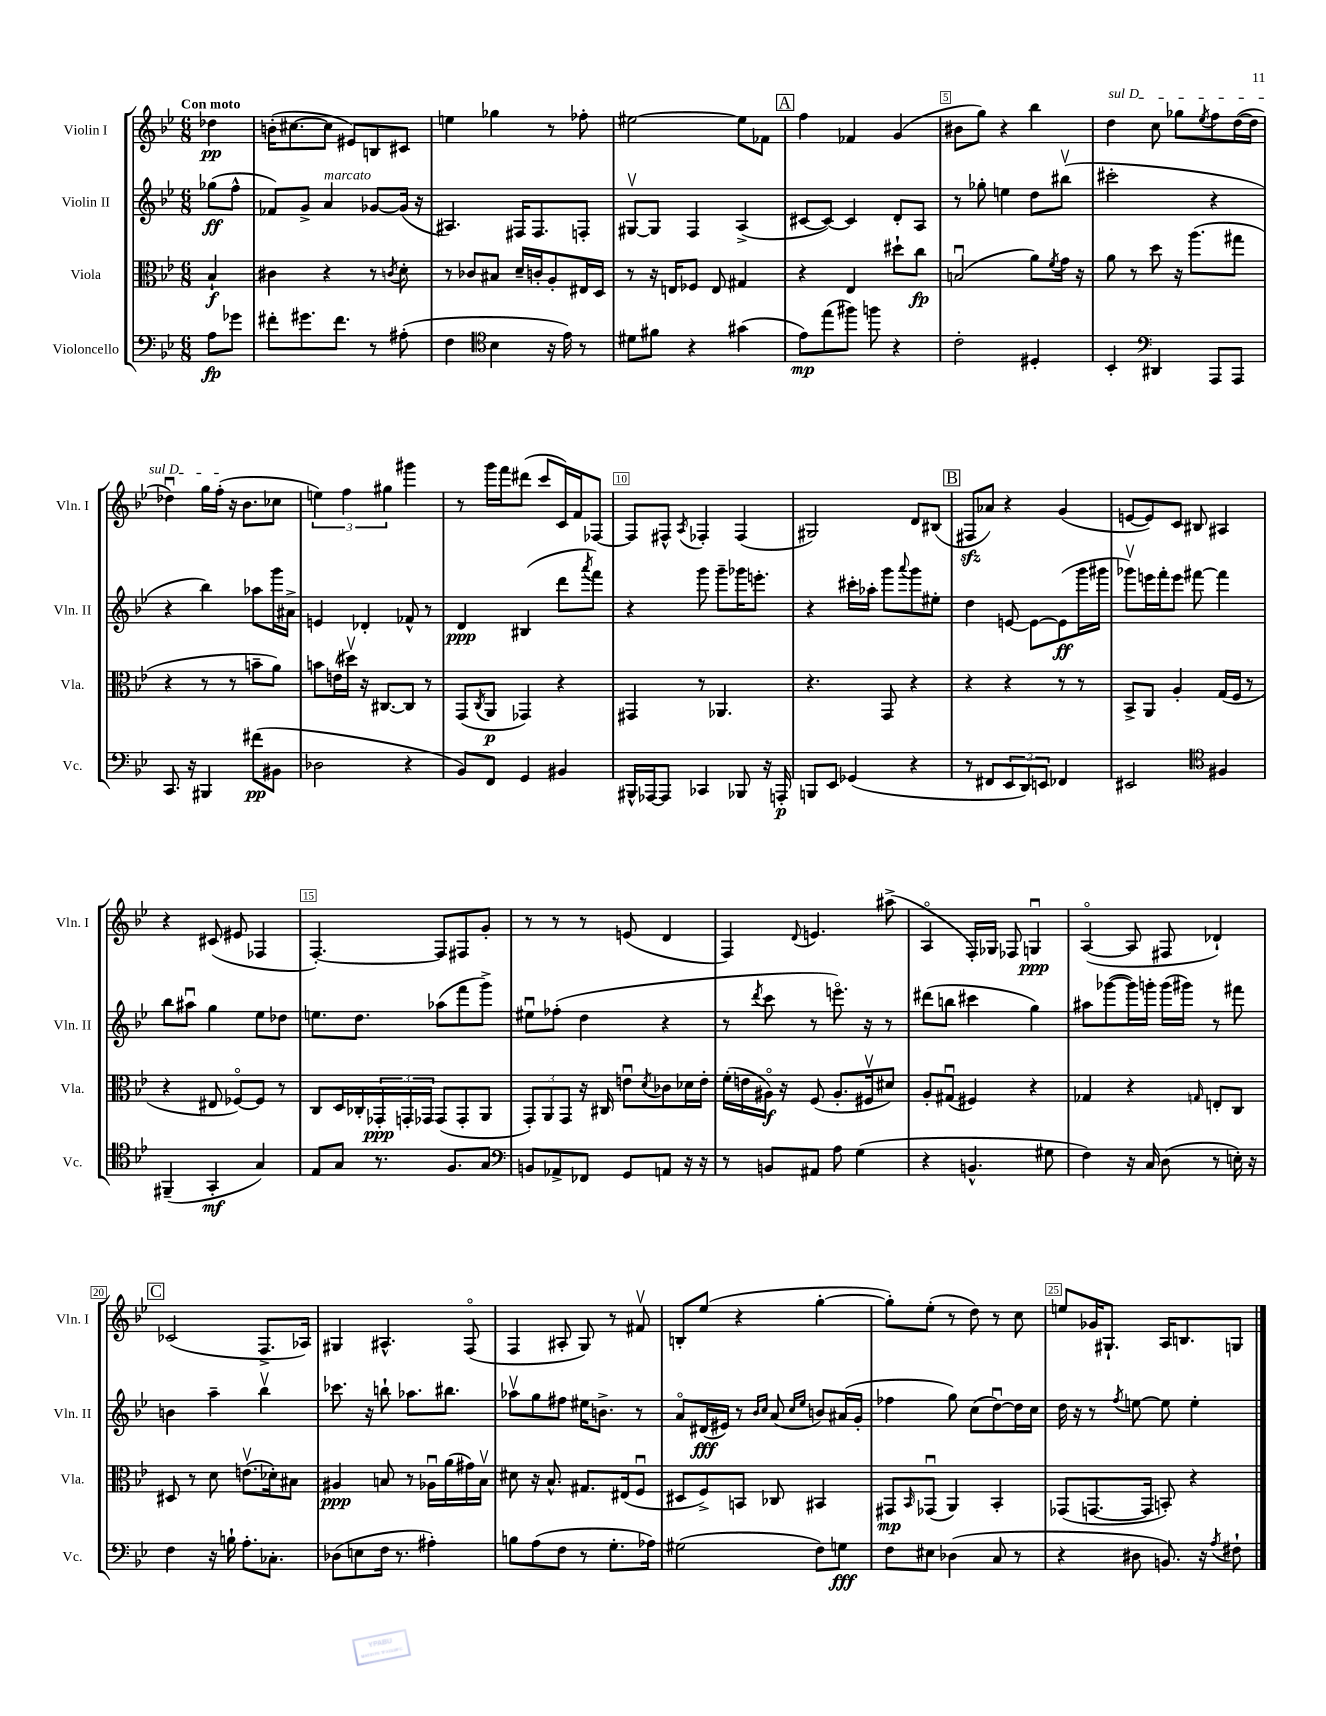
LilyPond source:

<<
\new StaffGroup <<
\new Staff = "s0" \with { instrumentName = "Violin I" shortInstrumentName = "Vln. I" } {
    \clef treble \key bes \major \numericTimeSignature \time 6/8 \partial 4 \tempo "Con moto"
    des''4\pp |
    b'16-.( cis''8.~ cis''8 eis'8) b8 cis'8 |
    e''4 ges''4 r8 fes''8-. |
    eis''2~ eis''8 fes'8 |
    \mark \markup { \box "A" } f''4 fes'4 g'4( |
    bis'8 g''8) r4 bes''4 |
    \once \override TextSpanner.bound-details.left.text = \markup { \italic "sul D" } d''4\startTextSpan c''8 ges''8 \acciaccatura { ees''8 } f''8 d''16~( d''16 |
    des''4\downbow) g''16 f''16-.\stopTextSpan( r16 bes'8. ces''8 |
    \tuplet 3/2 { e''4) f''4 gis''4 } gis'''4 |
    r8 g'''16 f'''16 dis'''8( c'''8 c'16) f'16 fes8~ |
    fes8 fis8-^ \acciaccatura { a8 } fes4-. fes4( |
    gis2) d'8 bis8( |
    \mark \markup { \box "B" } fis8\sfz aes'8) r4 g'4( |
    e'8~ e'8) c'8 bis8 ais4 |
    r4 cis'8( eis'8 fes4 |
    f4.~-.) f8 fis8 g'8-. |
    r8 r8 r8 e'8( d'4 |
    f4) \appoggiatura { d'8 } e'4. ais''8->( |
    a4\flageolet f16-.) ges16 fes8 g4\downbow\ppp |
    a4~\flageolet( a8 fis8 des'4-!) |
    \mark \markup { \box "C" } ces'2( f8.-> aes16) |
    gis4 ais4.-^ f8\flageolet( |
    f4 ais8-. g8) r8 fis'8\upbow |
    b8-. ees''8( r4 g''4~-. |
    g''8-.) ees''8-.( r8 d''8) r8 c''8 |
    e''8 ges'16 gis8.-! a16 b8. g8 \bar "|." |
}
\new Staff = "s1" \with { instrumentName = "Violin II" shortInstrumentName = "Vln. II" } {
    \clef treble \key bes \major \numericTimeSignature \time 6/8 \partial 4
    ges''8\ff( f''8-^ |
    fes'8) g'8-> a'4^\markup { \italic "marcato" } ges'8~ ges'16( r16 |
    ais4.) fis16 fis8. f8-. |
    gis8~\upbow gis8 f4 a4->( |
    \mark \markup { \box "A" } cis'8~ cis'8~) cis'4 d'8-. a8 |
    r8 ges''8-. e''4 d''8 bis''8\upbow( |
    cis'''2-. r4 |
    r4 bes''4) aes''8 g'''16 ais'16-> |
    e'4 des'4-. fes'8-^ r8 |
    d'4\ppp bis4( d'''8 \acciaccatura { a'''8 } f'''8) |
    r4 g'''8 g'''8-- ges'''16 e'''8.-. |
    r4 cis'''16-. aes''16-. g'''8 \appoggiatura { a'''8 } g'''8 eis''8-. |
    \mark \markup { \box "B" } d''4 e'8~ e'8~ e'8\ff( g'''16 gis'''16 |
    ges'''8\upbow) e'''16 f'''16-. e'''8 fis'''8~ fis'''4 |
    bes''8 ais''8\downbow g''4 ees''8 des''8 |
    e''8. d''8. aes''8( f'''8 g'''8->) |
    eis''8\downbow fes''8-.( d''4 r4 |
    r8 \acciaccatura { d'''8 } c'''8 r8 e'''8.\flageolet) r16 r8 |
    dis'''8( b''8 cis'''4 g''4) |
    ais''8 ges'''8~( ges'''16) g'''16-. g'''16( gis'''16) r8 fis'''8 |
    \mark \markup { \box "C" } b'4 a''4-- bes''4\upbow |
    ces'''8. r16 b''8-! aes''8. bis''8. |
    aes''8\upbow g''8 fis''8 eis''16 b'8.-> r8 |
    a'8\flageolet dis'16\fff( eis'16) r8 \grace { bes'16 c''16 } a'8( \grace { c''16 ees''16 } b'8) ais'16( g'16-. |
    fes''4 g''8) c''8( d''8~\downbow) d''16 c''16 |
    d''16 r16 r8 \acciaccatura { f''8 } e''8~ e''8 e''4-. \bar "|." |
}
\new Staff = "s2" \with { instrumentName = "Viola" shortInstrumentName = "Vla." } {
    \clef alto \key bes \major \numericTimeSignature \time 6/8 \partial 4
    bes4-!\f |
    cis'4 r4 r8 \acciaccatura { c'8 } d'8-. |
    r8 ces'8 bis8 d'16-- c'16-. a8-. eis16 d16 |
    r8 r16 e16 fes8 e8 gis4 |
    \mark \markup { \box "A" } r4 ees4 dis''8-! c''8\fp |
    b2\downbow( a'8) \acciaccatura { f'8 } g'16 r16 |
    a'8 r8 d''8 r16 a''8.( gis''8 |
    r4 r8 r8 b'8-- a'8) |
    b'8 e'16( dis''16\upbow) r16 cis8.~ cis8 r8 |
    g,8( \acciaccatura { c8 } a,8\p ges,4) r4 |
    gis,4 r8 aes,4. |
    r4. g,8 r4 |
    \mark \markup { \box "B" } r4 r4 r8 r8 |
    bes,8-> a,8 a4-. g16( f16 r8 |
    r4 eis8 fes8~\flageolet) fes8 r8 |
    c8 d16 ces16-. \tuplet 3/2 { ges,16-.\ppp g,16-. ges,16 } ges,8( ges,8-. a,8 |
    \tuplet 3/2 { g,8-.) a,8 g,8 } r16 cis16 e'8\downbow \acciaccatura { d'8 } ces'8 des'16 e'16-. |
    f'16-.( e'16 ais16\flageolet\f) r16 f8( ais8.-. fis16\upbow dis'8) |
    a8-. gis8\downbow( fis4) r4 |
    ges4 r4 \grace { g16 } e8-. c8 |
    \mark \markup { \box "C" } dis8 r8 d'8 e'8.\upbow( des'16-.) bis8 |
    ais4\ppp b8 r8 aes16\downbow a'16( gis'16) b16\upbow |
    dis'8 r16 bes8.-^ gis8. eis16( f8\downbow |
    dis8 f8->) b,8 ces8 bis,4 |
    gis,8\mp \grace { bes,16 } ges,8\downbow( a,4) bes,4-. |
    ges,8( g,8.~ g,16 b,8-.) r4 \bar "|." |
}
\new Staff = "s3" \with { instrumentName = "Violoncello" shortInstrumentName = "Vc." } {
    \clef bass \key bes \major \numericTimeSignature \time 6/8 \partial 4
    a8\fp ges'8 |
    fis'8-. gis'8. fis'8. r8 ais8-.( |
    f4 \clef tenor bes4 r16 ees'16) r8 |
    dis'8 fis'8 r4 gis'4( |
    \mark \markup { \box "A" } ees'8\mp) ees''8( fis''8) f''8 r4 |
    c'2-. dis4-. |
    bes,4-. \clef bass dis,4 a,,8 a,,8 |
    c,8. r16 bis,,4 fis'8\pp( bis,8 |
    des2 r4 |
    bes,8) f,8 g,4 bis,4 |
    bis,,16-^ aes,,16~ aes,,8 ces,4 bes,,8 r16 a,,16-.\p |
    b,,8 ees,8 ges,4( r4 |
    \mark \markup { \box "B" } r8 fis,8 \tuplet 3/2 { ees,8 d,8) e,8 } fes,4 |
    eis,2 \clef tenor fis4 |
    fis,4--( g,4-.\mf g4) |
    ees8 g8 r8. f8. g8 |
    \clef bass b,8 aes,8-> fes,8 g,8 a,8 r16 r16 |
    r8 b,8 ais,8 a8 g4( |
    r4 b,4.-^ gis8 |
    f4) r16 c16 d8( r8 e16-.) r16 |
    \mark \markup { \box "C" } f4 r16 b16-! a8.-. ces8.-. |
    des8( e8 f16 r8. ais4-.) |
    b8 a8( f8 r8 g8.-. aes16) |
    gis2( f8) g8\fff |
    f8 eis8 des4( c8 r8 |
    r4 dis8 b,8.) r16 \acciaccatura { a8 } fis8-! \bar "|." |
}
>>
>>
\layout { \context { \Score \override BarNumber.break-visibility = ##(#f #t #t) barNumberVisibility = #(every-nth-bar-number-visible 5) \override BarNumber.stencil = #(make-stencil-boxer 0.1 0.3 ly:text-interface::print) } }
